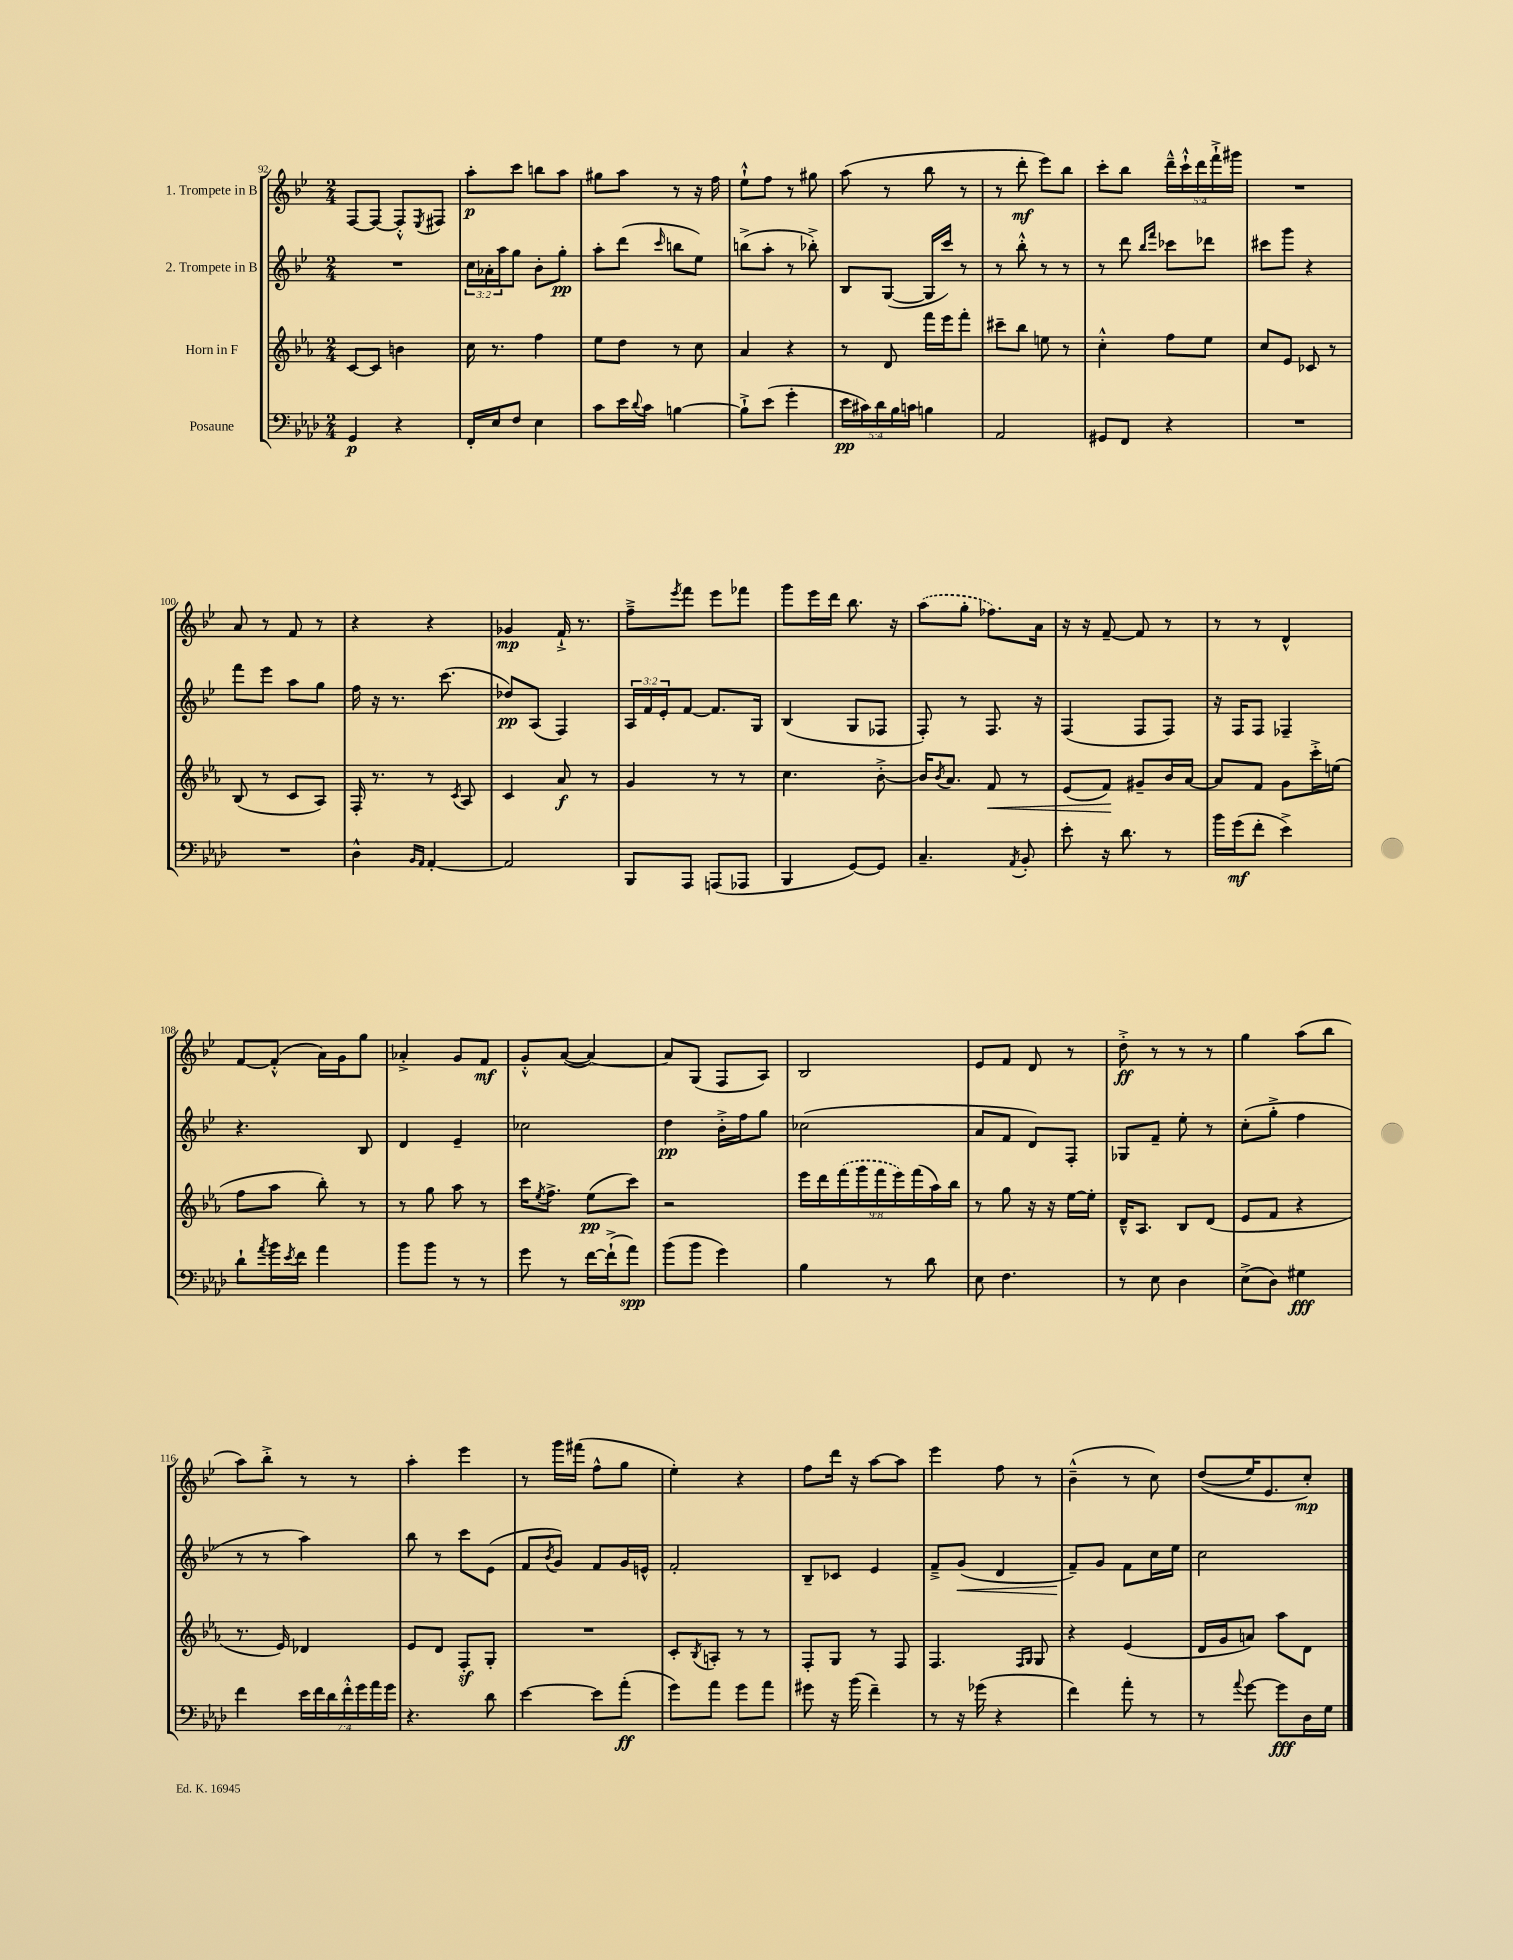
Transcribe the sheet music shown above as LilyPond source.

<<
\new StaffGroup <<
\new Staff = "s0" \with { instrumentName = "1. Trompete in B" } {
    \clef treble \key bes \major \numericTimeSignature \time 2/4 \override Staff.TupletNumber.text = #tuplet-number::calc-fraction-text
    f8~ f8~ f8-.-^ \acciaccatura { ees8 } fis8 |
    a''8-.\p c'''8 b''8 a''8 |
    gis''8 a''8 r8 r16 f''16 |
    ees''8-!-^ f''8 r8 gis''8 |
    a''8( r8 bes''8 r8 |
    r8 d'''8-.\mf ees'''8) bes''8 |
    c'''8-. bes''8 \tuplet 5/4 { d'''16---^ c'''16-!-^ d'''16 f'''16-!-> gis'''16 } |
    R2 |
    a'8 r8 f'8 r8 |
    r4 r4 |
    ges'4\mp f'16-!-> r8. |
    f''8---> \acciaccatura { ees'''8 } f'''8 ees'''8 fes'''8 |
    g'''8 ees'''16 d'''16 bes''8. r16 |
    \once \slurDashed a''8( g''8-. fes''8.) a'16 |
    r16 r16 f'8~-- f'8 r8 |
    r8 r8 d'4-^ |
    f'8~ f'8-.-^( a'16) g'16 g''8 |
    aes'4-.-> g'8 f'8\mf |
    g'8-.-^ a'8~( a'4~) |
    a'8 g8( f8 a8) |
    bes2 |
    ees'8 f'8 d'8 r8 |
    d''8-.->\ff r8 r8 r8 |
    g''4 a''8( bes''8 |
    a''8) bes''8-.-> r8 r8 |
    a''4-. ees'''4 |
    r8 g'''16 fis'''16( f''8-^ g''8 |
    ees''4-.) r4 |
    f''8 d'''16 r16 a''8~ a''8 |
    ees'''4 f''8 r8 |
    bes'4---^( r8 c''8) |
    d''8(\( ees''16) ees'8. c''8-.\mp\) \bar "|." |
}
\new Staff = "s1" \with { instrumentName = "2. Trompete in B" } {
    \clef treble \key bes \major \numericTimeSignature \time 2/4 \override Staff.TupletNumber.text = #tuplet-number::calc-fraction-text
    R2 |
    \tuplet 3/2 { c''16 aes'16-. a''16 } g''8 bes'8-. g''8-.\pp |
    a''8-. d'''8( \grace { c'''16 } b''8 ees''8) |
    b''8->( a''8-. r8 bes''8-.->) |
    bes8 g8~( g16 c'''16) r8 |
    r8 bes''8-.-^ r8 r8 |
    r8 d'''8 \grace { bes''16 f'''16 } ces'''8 des'''8 |
    cis'''8 g'''8 r4 |
    f'''8 ees'''8 a''8 g''8 |
    f''16 r16 r8. c'''8.( |
    des''8\pp) a8( f4) |
    \tuplet 3/2 { a16 f'16 ees'16-. } f'8~ f'8. g16 |
    bes4( g8 fes8 |
    f8-.) r8 f8. r16 |
    f4( f8 f8) |
    r16 f16 f8 fes4-- |
    r4. bes8 |
    d'4 ees'4-- |
    ces''2 |
    d''4\pp bes'16-.-> f''16 g''8 |
    ces''2( |
    a'8 f'8 d'8) f8-. |
    ges8 f'8-- ees''8-. r8 |
    c''8-.( g''8-.-> f''4 |
    r8 r8 a''4) |
    bes''8 r8 c'''8 ees'8( |
    f'8 \acciaccatura { bes'8 } g'8) f'8 g'16 e'16-^ |
    f'2-. |
    bes8-- ces'8 ees'4 |
    f'8---> g'8\<( d'4 |
    f'8--\!) g'8 f'8 c''16 ees''16 |
    c''2 \bar "|." |
}
\new Staff = "s2" \with { instrumentName = "Horn in F" } {
    \clef treble \key ees \major \numericTimeSignature \time 2/4 \override Staff.TupletNumber.text = #tuplet-number::calc-fraction-text
    c'8~ c'8 b'4 |
    c''16 r8. f''4 |
    ees''8 d''8 r8 c''8 |
    aes'4 r4 |
    r8 d'8 f'''16 ees'''16 f'''8-. |
    cis'''8-- bes''8 e''8 r8 |
    c''4-.-^ f''8 ees''8 |
    c''8 ees'8 ces'8 r8 |
    bes8( r8 c'8 aes8) |
    f16-. r8. r8 \acciaccatura { c'8 } aes8 |
    c'4 aes'8\f r8 |
    g'4 r8 r8 |
    c''4. bes'8~-.-> |
    bes'16 \acciaccatura { bes'8 } aes'8. f'8\< r8 |
    ees'8( f'8\!) gis'8-- bes'16 aes'16~ |
    aes'8 f'8 g'8 c'''16-.-> e''16( |
    f''8 aes''8 bes''8-.) r8 |
    r8 g''8 aes''8 r8 |
    c'''16 \acciaccatura { ees''8 } f''8.-> ees''8\pp( c'''8) |
    r2 |
    \tuplet 9/8 { ees'''16 d'''16 \once \slurDashed f'''16( g'''16 f'''16 ees'''16) f'''16( aes''16) bes''16 } |
    r8 g''8 r16 r16 ees''16~ ees''16-. |
    d'16---^ aes8. bes8 d'8( |
    ees'8 f'8 r4 |
    r8. ees'16) des'4 |
    ees'8 d'8 f8-.\sf g8-. |
    R2 |
    c'8-. \acciaccatura { bes8 } a8-. r8 r8 |
    f8-. g8 r8 f8 |
    f4. \grace { f16 g16 } g8 |
    r4 ees'4( |
    d'16 g'16 a'8) aes''8 d'8 \bar "|." |
}
\new Staff = "s3" \with { instrumentName = "Posaune" } {
    \clef bass \key aes \major \numericTimeSignature \time 2/4 \override Staff.TupletNumber.text = #tuplet-number::calc-fraction-text
    g,4\p r4 |
    f,16-. ees16 f8 ees4 |
    c'8 ees'16 \appoggiatura { des'8 } c'16 b4~ |
    b8-!-> ees'8( g'4-. |
    \tuplet 5/4 { ees'16\pp cis'16) des'16 bes16 c'16 } b4 |
    aes,2 |
    gis,8 f,8 r4 |
    R2 |
    R2 |
    des4-^ \grace { bes,16 aes,16 } aes,4~-. |
    aes,2 |
    bes,,8 aes,,8 a,,8( aes,,8 |
    bes,,4 g,8~) g,8 |
    c4.-- \acciaccatura { aes,8 } bes,8-. |
    ees'8-. r16 des'8. r8 |
    bes'16 g'16\mf( f'8-. ees'4->) |
    des'8-! \acciaccatura { aes'8 } bes'16 \acciaccatura { ees'8 } f'16 aes'4 |
    bes'8 bes'8 r8 r8 |
    g'8 r8 f'16~ f'16-!->( aes'8\spp) |
    bes'8( bes'8 g'4) |
    bes4 r8 des'8 |
    ees8 f4. |
    r8 ees8 des4 |
    ees8->( des8) gis4\fff |
    f'4 \tuplet 7/4 { ees'16 f'16 des'16 f'16-.-^ g'16 aes'16 g'16 } |
    r4. des'8 |
    ees'4~ ees'8 aes'8-.\ff( |
    g'8) aes'8 g'8 aes'8 |
    gis'8 r16 bes'16( f'4--) |
    r8 r16 ges'16( r4 |
    f'4) aes'8-. r8 |
    r8 \appoggiatura { aes'8 } g'8~ g'8\fff des16 g16 \bar "|." |
}
>>
>>
\layout { \context { \Score currentBarNumber = #92 } }
